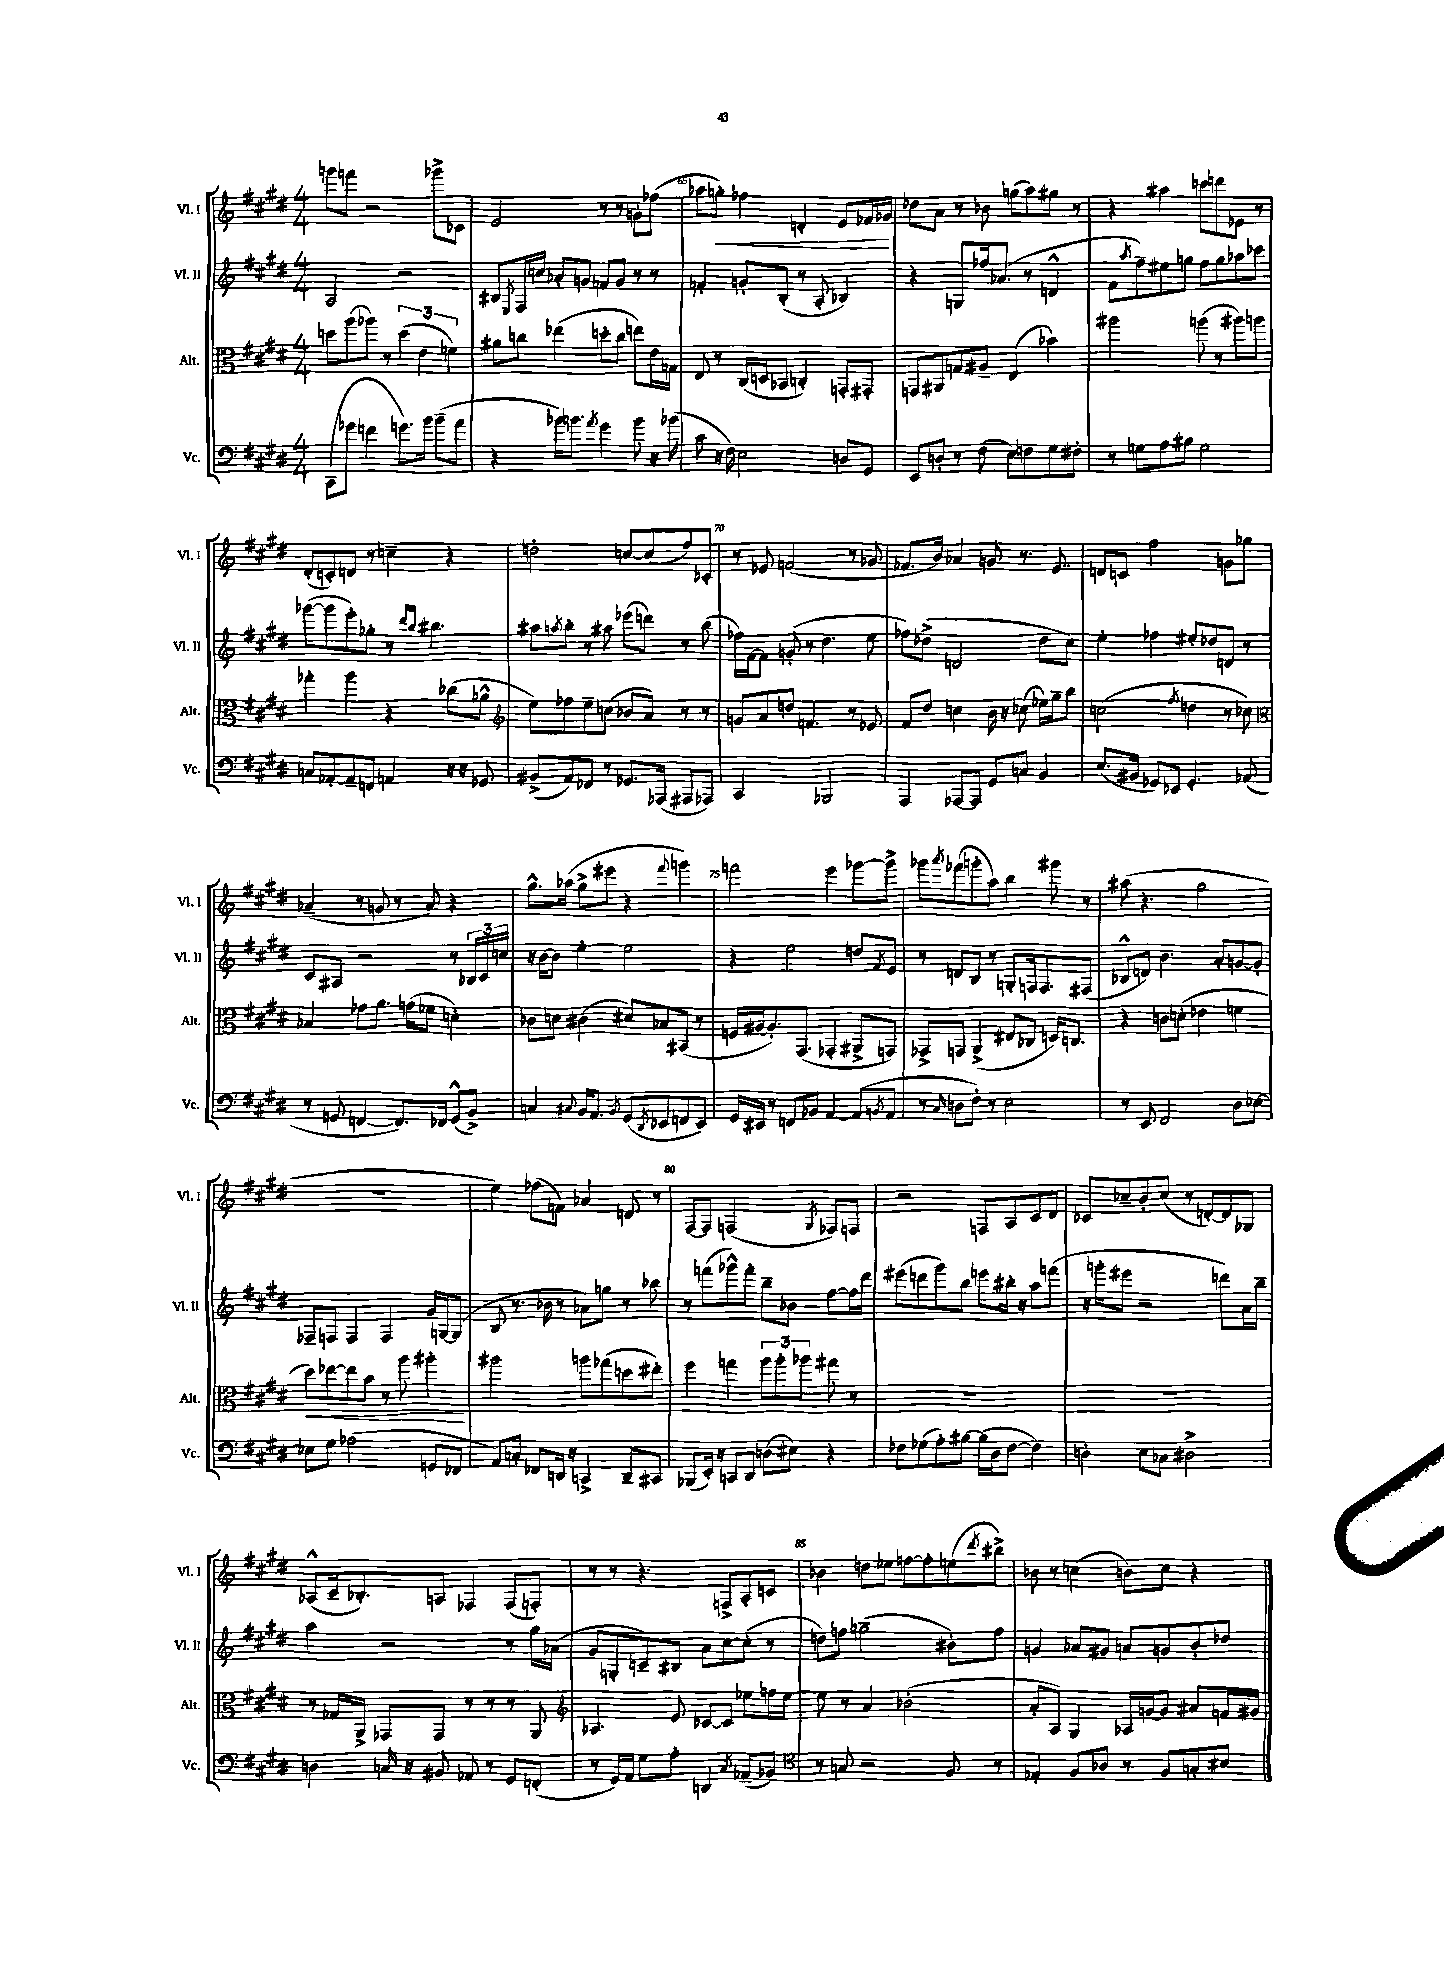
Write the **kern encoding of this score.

**kern	**kern	**kern	**kern
*staff4	*staff3	*staff2	*staff1
*clefF4	*clefC3	*clefG2	*clefG2
*k[f#c#g#d#]	*k[f#c#g#d#]	*k[f#c#g#d#]	*k[f#c#g#d#]
*M4/4	*M4/4	*M4/4	*M4/4
(8CC#\L	8dd\L	2A/	8ggg\L
8g-\J	(8aa\	.	8fff\J
4f\	8aa-\J)	.	2r
.	8r	.	.
8.g\L)	(6dd\	2r	.
.	6e\	.	.
16b\Jk	.	.	.
(8b~\L	.	.	8ggg-^\L
.	6f\)	.	.
8a\J	.	.	8c-\J
=	=	=	=
4r	8a#\L	8B#/L	2e/
.	.	8qE/	.
.	8cc\J	16F#/L	.
.	.	16cc/JJ	.
16b-\LK)	(4ee-\	8a-'/L	.
8.b\J	.	.	.
.	.	8g/J	.
8qa/	.	.	.
4g#\	8dd'\L	8f/L	8r
.	8cc\J	8g/J	8r
8b\	8ee\L)	8r	8g'\L
16r	16e\L	8r	(8ff-\J
(16b-\	16G\JJ	.	.
=	=	=	=
8c#\	8E/	4f'/	8aa-\L
16r	8r	.	8gg'\J)
16F#\)	.	.	.
2E\	(16C#/LL	8g'/L	4ff-\
.	16D/J	.	.
.	8BB-/J	(8B'/J	.
.	4C'/)	8r	4d'/
.	.	8A'/	.
8D/L	8GG'/L	4B-/)	8e/L
8GG#/J	8GG#'/J	.	16f-/L
.	.	.	16g-/JJ
=	=	=	=
8EE/L	8GG/L	4r	8dd-\L
8D'/J	8AA#/	.	8a\J
8r	8G/	8G/L	8r
(8F#\	8A#~/J	16ff-/k	8b-\
.	.	(8.a-/J	.
8E\L)	(4E/	.	(8gg\L
8F\	.	8r	8aa\)
8G#\	4b-\)	4d^^/	8gg#\J
8F#'\J	.	.	8r
=	=	=	=
8r	2aa#\	8f#\L	4r
.	.	8qaa/	.
8G\L	.	8ff#~\)	.
8A\	.	8ee#\	4aa#\
8B#\J	.	8gg\J	.
2G\	(8aa\	8ff#\L	8ccc\L
.	8r	8gg\	8ddd\
.	8aa#\L)	8aa-\	8e-\J
.	8aa\J	8ccc-\J	8r
=	=	=	=
8C/L	4gg-'\	([8ggg-\L	(8d#'/L
[8AA-'/	.	8ggg-\]	8c'/)
8AA-~/]	4aa\	8eee'\)	8d/J
8FF/J	.	8gg-'\J	8r
4AA/	4r	8r	4cc~\
.	.	16qqddd#/LL	.
.	.	16qqbb/JJ	.
.	.	4.bb#\	.
16r	(8cc-\L	.	4r
16r	.	.	.
8GG-/	8a-^^\J	.	.
=	=	=	=
*	*clefG2	*	*
(8BB#^/L	8ee\L)	8aa#\L	2dd'\
.	.	8qaa/	.
8AA/)	8ff-\	8bb'\J	.
8FF-/J	8ee~\	8r	.
8r	(8cc\J	8aa#\	.
8.GG-/L	8b-/L	(8eee-\L	[8cc/L
.	8a/J)	8ddd\J)	(8cc/]
(16AAA-/Jk	.	.	.
8AAA#/L	8r	8r	8ff#/)
8AAA-/J)	8r	(8bb\	8c-'/J
=	=	=	=
2CC#/	8g/L	16ff-\LL)	8r
.	.	[16f#\J	.
.	8a/	8f#\]J	8e-/
.	8dd/J	(8g'/	(2f/
.	4.f/	8r	.
2BBB-/	.	4.dd#\	.
.	8r	.	8r
.	8e-/	8ee\	8g-/
=	=	=	=
4AAA/	8f#/L	8ff-\L)	8.f-/L
.	8dd#/J	(8dd-^\J	.
.	.	.	16b/Jk)
[8AAA-/L	4cc\	2d/	4a-/
8AAA-/]J	.	.	.
8GG#/L	16b\	.	8g/
.	16r	.	.
8C/J	(8cc-\	.	8.r
4BB/	16ee-\LL)	8dd-\L	.
.	16gg#~\J	.	8.e/
.	8bb\J	8cc#\J)	.
=	=	=	=
(8.E/L	(2cc\	4ee'\	8d/L
.	.	.	8c/J
16BB#/Jk	.	.	.
8GG-/L)	.	4ff-\	2ff#\
8EE-/J	.	.	.
.	8qff#/	.	.
4.GG-'/	4dd\	8ee#'/L	.
.	.	8dd-/	.
.	8r	8d/J	8g\L
(8AA-/	8cc-\)	8r	8gg-\J
=	=	=	=
*	*clefC3	*	*
8r	4B-/	8c#/L	(4a-~/
8GG/	.	8A#/J	.
[4FF/	8g-\L	2r	8r
.	8.a\J	.	8g/
8.FF/]L)	.	.	8r
.	(16g\LK	.	.
.	8f-\J	.	8a-/)
16FF-/Jk	.	.	.
(8GG^^/L	4d'\)	8r	4r
8BB^/J)	.	24B-/LL	.
.	.	24c#/	.
.	.	24cc/JJ	.
=	=	=	=
4C/	8c-\L	16r	8.gg#^^\L
.	.	[16b\LK	.
.	8d\J	8b\]J	.
.	.	.	(16aa-\Jk
8qqC#/	.	.	.
16BB/LK	(4c#\	[4ee'\	8gg#^\L
8.AA/J	.	.	.
.	.	.	8eee#\J
8qBB/	.	.	.
(8GG#/L	8d#/L)	2ee\]	4r
8qDD#/	.	.	.
8EE-/	8B-/	.	.
.	.	.	8qqfff#/
8FF/	(8BB#/J	.	4ggg\)
8EE-/J)	8r	.	.
=	=	=	=
16GG#/LL	16F/LL	4r	2fff\
16EE#/JJ	[16A#/J	.	.
8r	8.A#'/])	.	.
8FF/L	.	2ee\	.
.	(8.GG#/J	.	.
8BB-/J	.	.	.
[4AA/	4GG-'/	.	4eee\
(8AA/]L	8AA#^/L	8dd/L	[8ggg-\L
8qBB/	.	8qf#/	.
8AA/J	8GG/J)	8e/J	8ggg-^\]J
=	=	=	=
8r	8GG-^/L	8r	8ggg-\L
16qqC#/	.	.	8qaaa/
8D\L	8GG/J	8d/L	(8fff-\
8F#'\J)	(4AA^/	8B/J	8ggg'\
8r	.	8r	8aa\J)
2E\	8E#/L	8G'/L	4bb\
.	8C-/J	16F/k	.
.	.	8.F/	.
.	16D/LK)	.	8ggg#\
.	8.C/J	.	.
.	.	(8F#/J	8r
=	=	=	=
8r	4r	8B-^^/L	(8aa#\
8EE/	.	8d/J)	4.r
2FF#/	8c\L	4.b\	.
.	(8d'\J	.	.
.	4e-\	.	2gg#\
.	.	8a'/L	.
8D#\L	4f\	[8g/	.
[8E-\J	.	8g'/]J	.
=	=	=	=
8E-\]L	8dd#\L)	8F-~/L	1r
8G#\J	[8ee-\	8F/J	.
(2A-\	8ee-\]	4F/	.
.	8b\J	.	.
.	8r	4F/	.
.	8aa\	.	.
8GG/L	4aa#'\	16g#/LL	.
.	.	[16G/J	.
8FF-/J	.	(8G/]J	.
=	=	=	=
8AA/L)	2aa#\	8B/	4ee\)
8C'/J	.	8.r	.
8FF-/L	.	.	(8ff-\L
.	.	16b-\	.
16DD/Jk	.	8r	8f\J)
16r	.	.	.
4CC^/	8aa\L	8a-\L)	4a-/
.	(8gg-\	8gg\J	.
8DD~/L	8dd\	8r	8d/
8CC#/J	8ee#'\J)	8bb-\	8r
=	=	=	=
(8BBB-/L	4ff#\	8r	[8F#/L
16EE'/Jk)	.	(8fff\L	8F#/]J
16r	.	.	.
8CC/L	4gg\	8ggg-^^\)	(2F/
8DD#/J	.	8fff'\J	.
(8D\L	12aa\L	8bb~\L	.
.	12aa'\	.	.
8E#\J)	.	8b-\J	.
.	12aa-\J	.	.
.	.	.	8qG#/
4r	8gg#\	[8ff#\L	8F-/L)
.	8r	16ff#\]L	8F/J
.	.	16ddd#\JJ	.
=	=	=	=
8F-\L	1r	(8eee#\L	2r
(8G-\	.	8ddd\	.
8A'\)	.	8ggg#\)	.
[8B#\J	.	8bb\J	.
(16B#\]LL	.	8eee\L	8F/L
16D#\J	.	.	.
[8F-\J	.	16bb#'\Jk	8A/
.	.	16r	.
4F-\])	.	8aa\L	8c#/
.	.	(8fff\J	8d#/J
=	=	=	=
4D'\	1r	16r	8c-/L
.	.	16ggg'\LK	.
.	.	8eee#\J	8cc-~/
8E\L	.	2r	8b'/
8C-\J	.	.	(8cc-/J
2D#^\	.	.	8r
.	.	.	[8d'/L)
.	.	8ddd\L)	8d/]
.	.	16a\L	8G-/J
.	.	16bb~\JJ	.
=	=	=	=
4D\	8r	4aa\	(8A-^^/L
.	16G-/LL	.	16c#~/k
.	16AA^/JJ	.	8.B-'/)
16C/	8GG-/L	2r	.
16r	.	.	.
8BB#/	8GG-/J	.	8A/J
8AA-/	8r	.	4F-/
8r	8r	.	.
8GG#/L	8r	8r	(8F-/L
(8FF'/J	8AA/	16gg#\LL	8F'/J)
.	.	(16a-\JJ	.
=	=	=	=
*	*clefG2	*	*
8r	4.A-/	8g#/L	8r
16GG#/LL)	.	8G'/	8r
16AA/JJ	.	.	.
8G#\L	.	8c~/)	4.r
8A'\J	8e/	8B#/J	.
4DD/	[8c-/L	8a\L	.
.	8c-/]J	[8cc#\	8F^/L
8qC#/	.	.	.
(8AA-~/L	8ee-\L	(8cc#'\]J	8A'/
8BB-/J)	16ff\L	8r	8c/J
.	[16ee-\JJ	.	.
=	=	=	=
*clefC4	*	*	*
8r	8ee-\]	8dd\L)	4b-\
8G/	8r	8ff\J	.
2r	4a/	(2gg~\	8dd\L
.	.	.	8ee-\J
.	(2b-'\	.	[8ff\L
.	.	.	8ff'\]
8F#/	.	8b#'\L)	(8ee\
.	.	.	8qddd#/
8r	.	8ff\J	8bb#^\J)
=	=	=	=
4E-'/	8a'/L	4g/	8b-\
.	8A/J)	.	8r
8F#/L	4G#/	8a-/L	(4cc\
8A-/J	.	8g#/J	.
8r	16A-/LL	8a/L	8b\L)
.	[16g/J	.	.
8F#/L	8g/]J	8g/	8cc\J
8G'/	8a#/L	8b'/	4r
8B#/J	16f/L	8dd-/J	.
.	16g#/JJ	.	.
==	==	==	==
*-	*-	*-	*-
